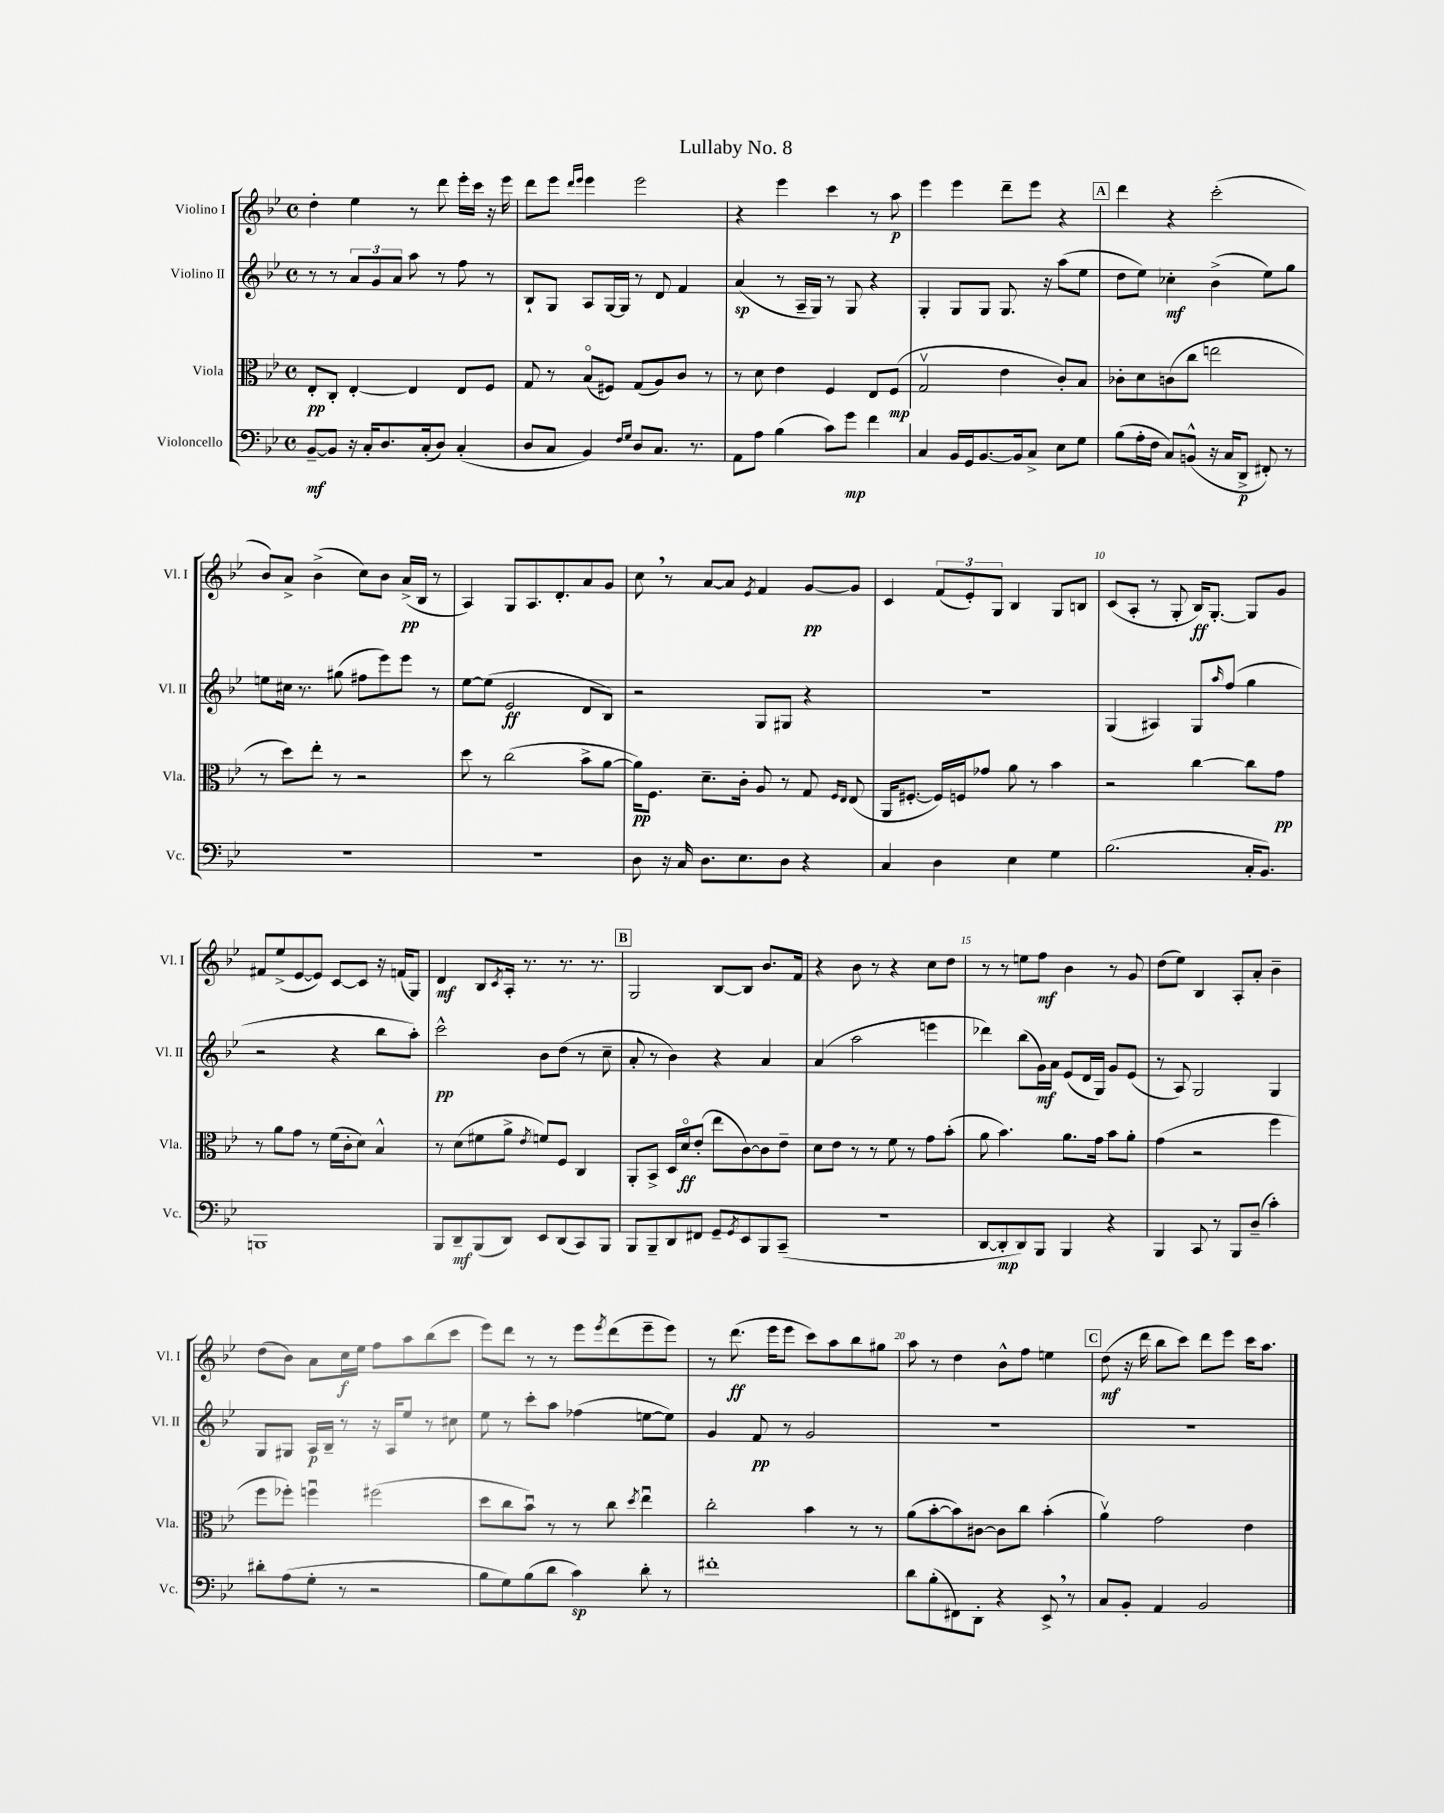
\header { title = "Lullaby No. 8" }
<<
\new StaffGroup <<
\new Staff = "s0" \with { instrumentName = "Violino I" shortInstrumentName = "Vl. I" } {
    \clef treble \key bes \major \defaultTimeSignature \time 4/4
    d''4-. ees''4 r8 d'''8 ees'''16-. c'''16 r16 ees'''16 |
    d'''8 ees'''8 \grace { d'''16 ees'''16 } ees'''4 ees'''2 |
    r4 ees'''4 c'''4 r8 a''8\p |
    ees'''4 ees'''4 d'''8-- ees'''8 r4 |
    \mark \markup { \box "A" } d'''4 r4 c'''2-.( |
    bes'8) a'8-> bes'4->( c''8) bes'8 a'16->\pp( bes16 r8 |
    a4) g8 a8. d'8.-. a'8 g'8 |
    c''8 \breathe r8 a'8~ a'8 \acciaccatura { ees'8 } f'4 g'8~\pp g'8 |
    c'4 \tuplet 3/2 { f'8( ees'8-.) g8 } bes4 g8 b8 |
    c'8( a8-. r8 g8-. bes16\ff) g8.~-. g8 g'8 |
    fis'8 ees''8->( ees'8~ ees'8) c'8~ c'8 r16 f'16( g8) |
    d'4\mf bes8 \acciaccatura { c'8 } a16-. r8. r8. r8. |
    \mark \markup { \box "B" } g2 bes8~ bes8 bes'8. f'16 |
    r4 bes'8 r8 r4 c''8 d''8 |
    r8 r8 e''8 f''8\mf bes'4 r8 g'8 |
    d''8( ees''8) bes4 a8-. a'8-. bes'4-- |
    d''8( bes'8) a'8 c''16\f ees''16 f''8 a''8 bes''8( c'''8 |
    ees'''8) d'''8 r8 r8 ees'''8 \acciaccatura { ees'''8 } d'''8( ees'''8-- ees'''8) |
    r8 d'''8.\ff( ees'''16 ees'''8 c'''8) a''8 bes''8 gis''8 |
    a''8 r8 d''4 bes'8-^ f''8 e''4 |
    \mark \markup { \box "C" } d''8\mf( r16 d'''16 bes''8 c'''8) d'''8 ees'''8 c'''16 a''8. \bar "|." |
}
\new Staff = "s1" \with { instrumentName = "Violino II" shortInstrumentName = "Vl. II" } {
    \clef treble \key bes \major \defaultTimeSignature \time 4/4
    r8 r8 \tuplet 3/2 { a'8 g'8 a'8 } a''8 r8 f''8 r8 |
    bes8-! g8 a8 g16~ g16 r8 d'8 f'4 |
    a'4\sp( r8 a16-- g16) r8 g8 r4 |
    g4-. g8 g8 g8. r16 a''8( ees''8 |
    \mark \markup { \box "A" } d''8 ees''8) ces''4-.\mf bes'4->( ees''8) g''8 |
    e''8 cis''16 r8. gis''8( fis''8 ees'''8) ees'''8 r8 |
    ees''8~ ees''8( ees'2\ff d'8 bes8) |
    r2 g8 gis8 r4 |
    R1 |
    g4( ais4) g8 \grace { a''16 } f''8( g''4 |
    r2 r4 bes''8 a''8-.) |
    c'''2-^\pp bes'8 d''8( r8 c''8-- |
    \mark \markup { \box "B" } a'8-. r8 bes'4) r4 a'4 |
    a'4( a''2 e'''4 |
    des'''4) bes''8( g'16\mf) a'16 ees'8( d'16 g16) g'8 ees'8( |
    r8 a8) g2 g4 |
    g8 gis8 a16\p bes16-- r8 r16 a16 ees''8 r8 cis''8 |
    ees''8 r8 c'''8-. a''8 fes''4( e''8~ e''8) |
    g'4 f'8\pp r8 g'2 |
    R1 |
    \mark \markup { \box "C" } R1 \bar "|." |
}
\new Staff = "s2" \with { instrumentName = "Viola" shortInstrumentName = "Vla." } {
    \clef alto \key bes \major \defaultTimeSignature \time 4/4
    ees8-.\pp c8-. ees4~-. ees4 ees8 f8 |
    g8 r8 bes8\flageolet( fis8) g8( a8) c'8 r8 |
    r8 d'8 ees'4 f4 ees8 f8\mp( |
    g2\upbow ees'4 c'8-.) bes8 |
    \mark \markup { \box "A" } ces'8-. d'8 c'8( c''8 e''2 |
    r8 d''8) ees''8-. r8 r2 |
    d''8 r8 c''2( bes'8-> a'8~ |
    a'16\pp) f8. d'8.-- c'16-. a8 r8 g8 \grace { f16 ees16 } ees8( |
    a,16 fis8.~-. fis16) f16 ges'8 a'8 r8 bes'4 |
    r2 c''4~ c''8 g'8\pp |
    r8 a'8 g'8 r8 f'16( c'16-. d'8) bes4-^ |
    r8 d'8( fis'8 a'8-> \acciaccatura { ees'8 } f'8) f8 c4 |
    \mark \markup { \box "B" } a,8-. bes,8-> d16 d'16\flageolet\ff ees'8-.( ees''8 c'8~) c'8 ees'8-- |
    d'8 ees'8 r8 r8 f'8 r8 g'8 bes'8-.( |
    a'8 bes'4.) a'8. g'16 bes'8 a'8-. |
    g'4( r2 f''4 |
    f''8 fes''8-.) f''4\downbow fis''2( |
    d''8 c''8 bes'8\downbow) r8 r8 c''8 \acciaccatura { d''8 } ees''4\downbow |
    c''2-. bes'4 r8 r8 |
    a'8( bes'8~-. bes'8) cis'8~ cis'8 c''8 bes'4-.( |
    \mark \markup { \box "C" } a'4\upbow) g'2 ees'4 \bar "|." |
}
\new Staff = "s3" \with { instrumentName = "Violoncello" shortInstrumentName = "Vc." } {
    \clef bass \key bes \major \defaultTimeSignature \time 4/4
    bes,8~--\mf bes,8 r16 c16-. d8. c16-.( d8) c4-.( |
    d8 c8 bes,4) \grace { f16 g16 } d8 c8. r8. |
    a,8 a8 bes4( c'8) g'8\mp f'4 |
    c4 bes,16 g,16 bes,8.~ bes,16 c8-> ees8 g8 |
    \mark \markup { \box "A" } bes8( a16-. f16 c8) b,8-^( r16 c16 d,8->\p fis,8-.) r8 |
    R1 |
    R1 |
    d8 r16 c16 d8. ees8. d8 r4 |
    c4 d4 ees4 g4 |
    bes2.( c16-. bes,8.) |
    b,,1 |
    bes,,8 d,8--\mf bes,,8( d,8) ees,8 d,8( c,8) bes,,8 |
    \mark \markup { \box "B" } bes,,8 bes,,8-- d,8 fis,8 g,8-- \acciaccatura { g,8 } ees,8 bes,,8 c,8--( |
    R1 |
    d,8~ d,8-.\mp d,8) bes,,8 bes,,4 r4 |
    bes,,4 c,8 r8 bes,,8 d8--( c'4-.) |
    dis'8-. a8( g8-. r8 r2 |
    bes8 g8) bes8( d'8 c'4\sp) d'8-. r8 |
    fis'1-. |
    d'8 bes8-.( fis,8) d,8-. r4 ees,8-> \breathe r8 |
    \mark \markup { \box "C" } c8 bes,8-. a,4 bes,2 \bar "|." |
}
>>
>>
\layout { \context { \Score \override BarNumber.break-visibility = ##(#f #t #t) barNumberVisibility = #(every-nth-bar-number-visible 5) } }
